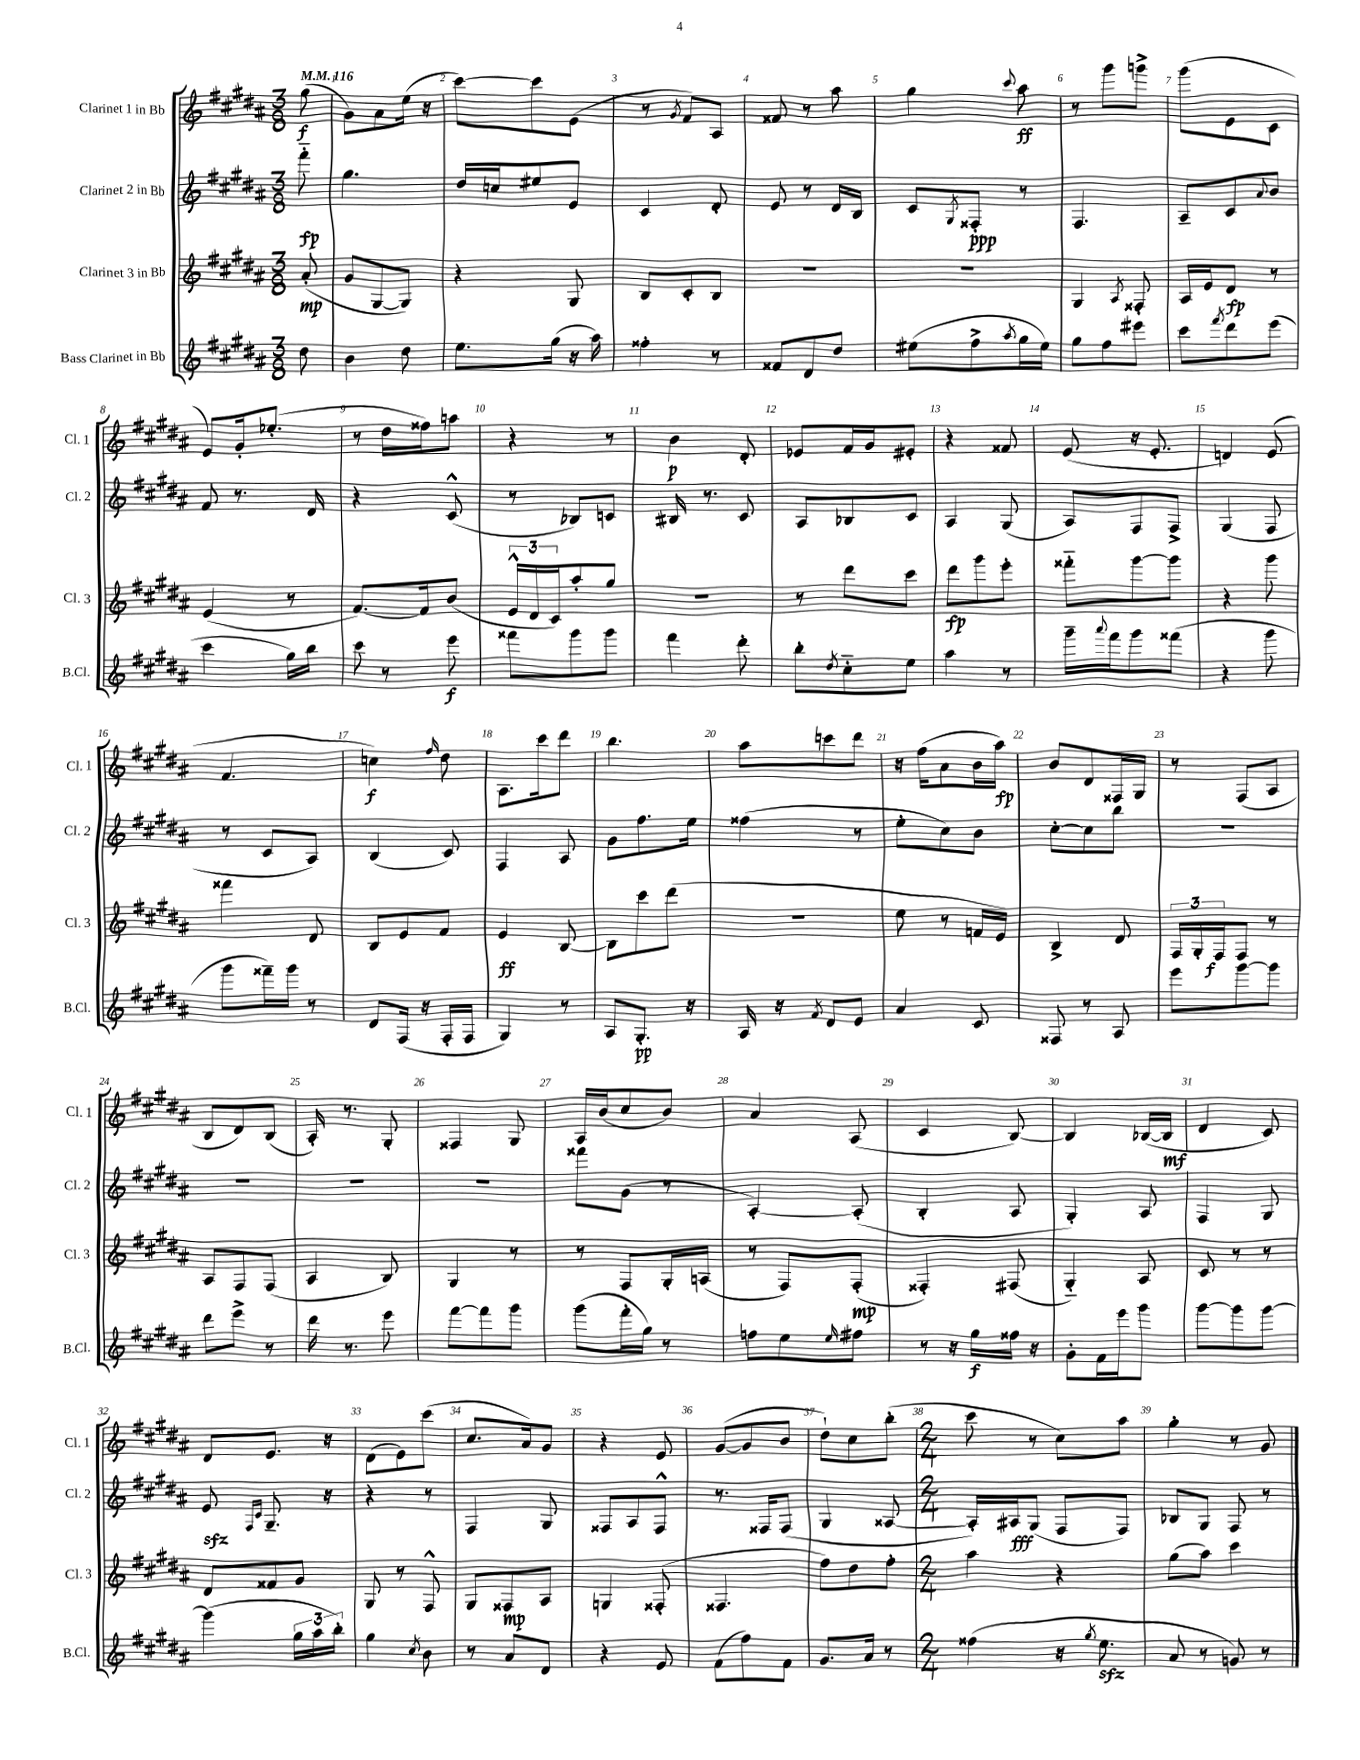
<<
\new StaffGroup <<
\new Staff = "s0" \with { instrumentName = "Clarinet 1 in Bb" shortInstrumentName = "Cl. 1" } {
    \clef treble \key b \major \numericTimeSignature \time 3/8 \partial 8 \tempo 4 = 116
    gis''8\f( |
    gis'8) ais'8 e''16( r16 |
    cis'''8~) cis'''8 e'8( |
    r8 \acciaccatura { gis'8 } fis'8) ais8 |
    fisis'8 r8 ais''8 |
    gis''4 \appoggiatura { cis'''8 } ais''8\ff |
    r8 gis'''8 g'''8-> |
    gis'''8( e'8 cis'8 |
    e'8) gis'16-. ees''8.-.( |
    r8 dis''16 fisis''16) a''8 |
    r4 r8 |
    b'4\p dis'8-. |
    ees'8 fis'16 gis'16 eis'8-. |
    r4 fisis'8 |
    e'8( r16 e'8.-. |
    d'4) e'8( |
    fis'4. |
    c''4\f) \grace { fis''16 } dis''8 |
    ais8. cis'''16 dis'''8 |
    b''4. |
    ais''8 c'''8 dis'''8 |
    r16 fis''16( ais'8 b'16 ais''16\fp) |
    b'8 dis'8 fisis16 gis16 |
    r8 fis8( ais8 |
    b8 dis'8) b8( |
    ais16-.) r8. gis8-. |
    fisis4 gis8 |
    ais16 b'16( cis''8 b'8) |
    ais'4 ais8( |
    cis'4 b8~) |
    b4 bes16~( bes16\mf |
    dis'4 cis'8) |
    dis'8 e'8. r16 |
    dis'8( e'8) cis'''8( |
    cis''8. ais'16) gis'8 |
    r4 e'8 |
    gis'8~( gis'8 b'8 |
    dis''8-!) cis''8 b''8-.( |
    \numericTimeSignature \time 2/4 cis'''8 r8 cis''8) ais''8 |
    gis''4-. r8 gis'8 \bar "|." |
}
\new Staff = "s1" \with { instrumentName = "Clarinet 2 in Bb" shortInstrumentName = "Cl. 2" } {
    \clef treble \key b \major \numericTimeSignature \time 3/8 \partial 8
    fis'''8-_\fp |
    gis''4. |
    dis''16 c''16 eis''8 e'8 |
    cis'4 dis'8-. |
    e'8 r8 dis'16 b16 |
    cis'8 \acciaccatura { gis8 } fisis8-.\ppp r8 |
    fis4. |
    ais8-- cis'8 \appoggiatura { ais'8 } b'8 |
    fis'8 r8. dis'16 |
    r4 cis'8-^( |
    r8 bes8) c'8 |
    bis16 r8. cis'8 |
    ais8 bes8 cis'8 |
    ais4 gis8( |
    ais8) fis8 fis8-> |
    gis4( fis8 |
    r8 cis'8 ais8) |
    b4( cis'8) |
    fis4 ais8 |
    gis'8 fis''8. e''16 |
    fisis''4( r8 |
    e''8-. cis''8) b'8 |
    cis''8~-. cis''8 b''8 |
    R4. |
    R4. |
    R4. |
    R4. |
    fisis'''8 gis'8( r8 |
    ais4~-.) ais8-.( |
    b4-. ais8 |
    gis4-.) ais8 |
    fis4 gis8 |
    e'8\sfz \grace { fis16 cis'16 } gis8.-- r16 |
    r4 r8 |
    fis4 gis8 |
    fisis8 ais8 fisis8-^ |
    r8. fisis16 fisis8( |
    gis4 aisis8~ |
    \numericTimeSignature \time 2/4 aisis16-.) ais16\fff gis8( fis8 fis8) |
    bes8 gis8 fis8 r8 \bar "|." |
}
\new Staff = "s2" \with { instrumentName = "Clarinet 3 in Bb" shortInstrumentName = "Cl. 3" } {
    \clef treble \key b \major \numericTimeSignature \time 3/8 \partial 8
    ais'8-.\mp( |
    gis'8 gis8~ gis8) |
    r4 gis8 |
    b8 cis'8-. b8 |
    R4. |
    R4. |
    gis4 \acciaccatura { ais8 } fisis8-. |
    ais16 e'16 dis'8\fp r8 |
    e'4( r8 |
    fis'8.~) fis'16 b'8( |
    \tuplet 3/2 { e'16-^ dis'16 cis'16) } ais''8-. gis''8 |
    R4. |
    r8 dis'''8 cis'''8 |
    dis'''8\fp gis'''8 e'''8-. |
    fisis'''8-_ gis'''8~ gis'''8 |
    r4 gis'''8 |
    fisis'''4 dis'8 |
    b8 e'8 fis'8 |
    e'4\ff b8~ |
    b8 cis'''8 dis'''8( |
    r4. |
    e''8 r8 f'16 e'16) |
    b4-> dis'8 |
    \tuplet 3/2 { fis16 gis16-. fis16\f } fis8 r8 |
    ais8 fis8 fis8( |
    ais4 b8) |
    gis4 r8 |
    r8 fis8 gis16-. a16( |
    r8 fis8) fis8-.\mp( |
    fisis4-.) fis8( |
    gis4-_) ais8 |
    cis'8 r8 r8 |
    dis'8 fisis'8 gis'8 |
    gis8 r8 fis8-^ |
    gis8 fisis8\mp ais8 |
    g4 fisis8-.( |
    fisis4. |
    fis''8) dis''8 fis''8-. |
    \numericTimeSignature \time 2/4 ais''4 r4 |
    gis''8( ais''8) cis'''4 \bar "|." |
}
\new Staff = "s3" \with { instrumentName = "Bass Clarinet in Bb" shortInstrumentName = "B.Cl." } {
    \clef treble \key b \major \numericTimeSignature \time 3/8 \partial 8
    dis''8 |
    b'4 dis''8 |
    e''8. gis''16( r16 ais''16) |
    fisis''4-. r8 |
    fisis'8 dis'8 dis''8 |
    eis''8( fis''8-> \acciaccatura { ais''8 } gis''16 eis''16) |
    gis''8 fis''8 eis'''8 |
    cis'''8 \acciaccatura { fis'''8 } dis'''8 e'''8( |
    cis'''4 gis''16) b''16 |
    cis'''8 r8 e'''8\f |
    fisis'''8 gis'''8 gis'''8 |
    fis'''4 dis'''8-. |
    b''8-. \acciaccatura { dis''8 } cis''8-_ e''8 |
    ais''4 r8 |
    gis'''16-- \appoggiatura { ais'''8 } fis'''16 gis'''8 fisis'''8( |
    r4 gis'''8 |
    gis'''8 fisis'''16--) gis'''16 r8 |
    dis'8 fis16( r16 fis16-. fis16 |
    gis4) r8 |
    ais8 gis8.-.\pp r16 |
    ais16 r16 \acciaccatura { fis'8 } dis'8 e'8 |
    ais'4 cis'8 |
    fisis8 r8 ais8 |
    e'''8 gis'''8~ gis'''8 |
    dis'''8 e'''8-> r8 |
    dis'''16 r8. e'''8 |
    fis'''8~ fis'''8 gis'''8 |
    gis'''8( fis'''16-. gis''16) r8 |
    f''8 e''8 \grace { e''16 } fis''8 |
    r8 r16 gis''16\f fisis''16 r16 |
    gis'8-. fis'16 e'''16 gis'''8 |
    gis'''8~ gis'''8 gis'''8~ |
    gis'''4( \tuplet 3/2 { gis''16 ais''16 b''16-.) } |
    gis''4 \acciaccatura { cis''8 } b'8 |
    r8 ais'8 dis'8 |
    r4 e'8 |
    fis'8( fis''8) fis'8 |
    gis'8. ais'16 r8 |
    \numericTimeSignature \time 2/4 fisis''4( r16 \acciaccatura { gis''8 } e''8.\sfz |
    ais'8 r8 g'8) r8 \bar "|." |
}
>>
>>
\layout { \context { \Score \override BarNumber.break-visibility = ##(#f #t #t) barNumberVisibility = #all-bar-numbers-visible } }
